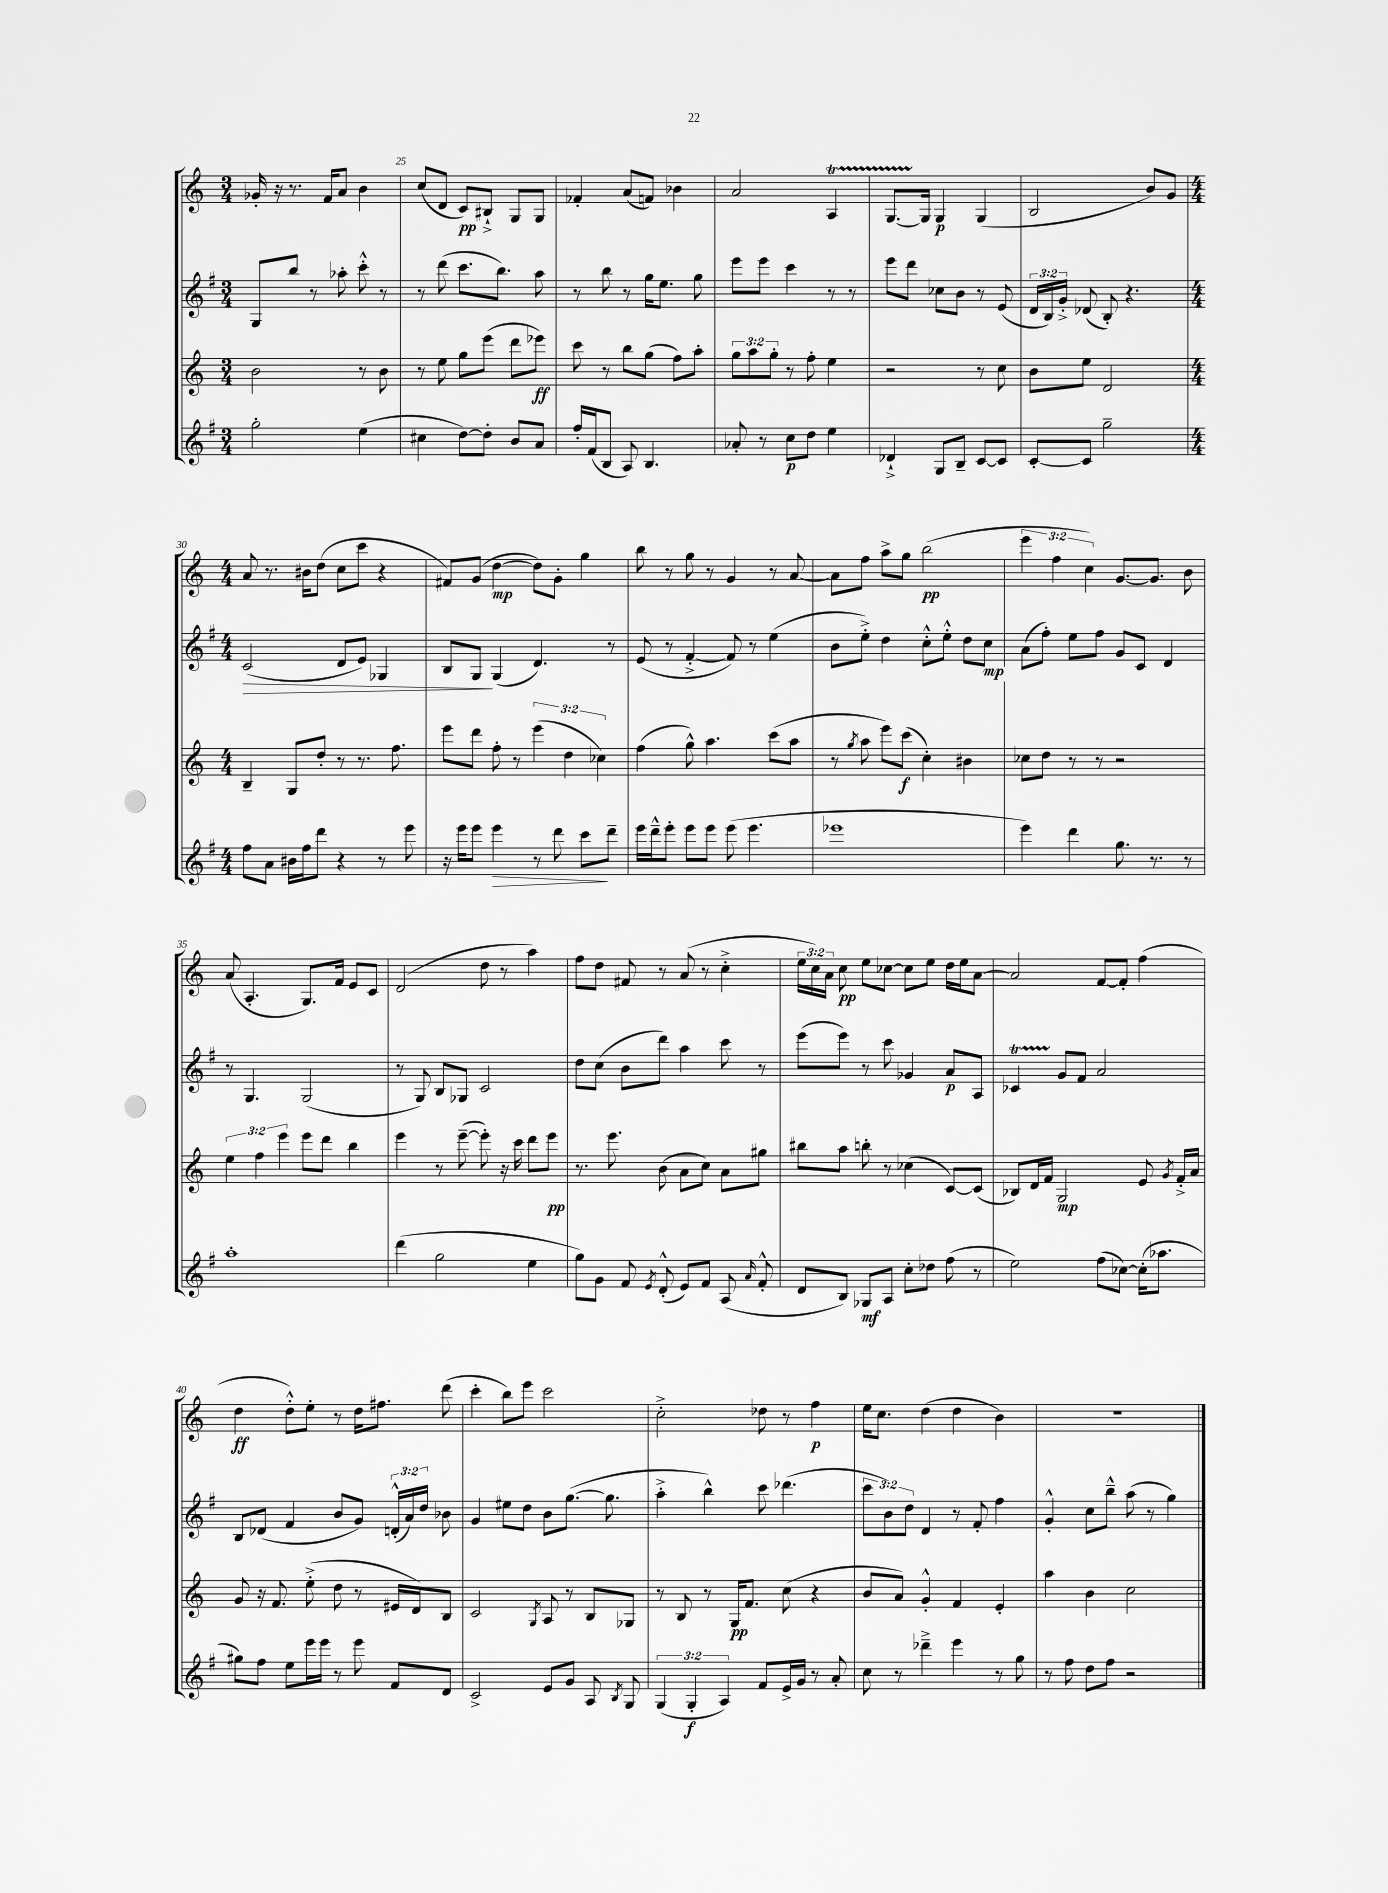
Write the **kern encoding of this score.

**kern	**dynam	**kern	**dynam	**kern	**dynam	**kern	**dynam
*part4	*part4	*part3	*part3	*part2	*part2	*part1	*part1
*staff4	*staff4	*staff3	*staff3	*staff2	*staff2	*staff1	*staff1
*clefG2	*	*clefG2	*	*clefG2	*	*clefG2	*
*k[f#]	*	*k[]	*	*k[f#]	*	*k[]	*
*M3/4	*	*M3/4	*	*M3/4	*	*M3/4	*
=24	=24	=24	=24	=24	=24	=24	=24
2gg'\	.	2b\	.	8G/L	.	16g-X'/	.
.	.	.	.	.	.	16r	.
.	.	.	.	8bb/J	.	8.r	.
.	.	.	.	8r	.	.	.
.	.	.	.	.	.	16f/KL	.
.	.	.	.	8aa-X'\	.	8a/J	.
(4ee\	.	8r	.	8ccc'^^\	.	4b\	.
.	.	8b\	.	8r	.	.	.
=25	=25	=25	=25	=25	=25	=25	=25
4cc#X\	.	8r	.	8r	.	(8cc/L	.
.	.	8ee\	.	(8ddd\	.	8d/J	.
[8dd\L)	.	8gg\L	.	8.ccc\L	.	8c/L)	pp
8dd'\J]	.	(8eee\J	.	.	.	8B#X`^/J	.
.	.	.	.	8.bb\J)	.	.	.
8b/L	.	8ddd\L	.	.	.	8G/L	.
8a/J	.	8eee-X\J)	ff	8aa\	.	8G/J	.
=26	=26	=26	=26	=26	=26	=26	=26
16ff#'/LL	.	8ccc\	.	8r	.	4f-X'/	.
(16f#/J	.	.	.	.	.	.	.
8B/J	.	8r	.	8bb\	.	.	.
8A/)	.	8bb\L	.	8r	.	(8a/L	.
4.B/	.	(8gg\J	.	16gg\KL	.	8fn/J)	.
.	.	.	.	8.ee\J	.	.	.
.	.	8ff\L)	.	.	.	4b-X\	.
.	.	8aa'\J	.	8gg\	.	.	.
=27	=27	=27	=27	=27	=27	=27	=27
8a-X'/	.	12gg\L	.	8eee\L	.	2a/	.
.	.	12aa\	.	.	.	.	.
8r	.	.	.	8eee\J	.	.	.
.	.	12gg'\J	.	.	.	.	.
8cc\L	p	8r	.	4ccc\	.	.	.
8dd\J	.	8ff'\	.	.	.	.	.
4ee\	.	4ee\	.	8r	.	4AT/	.
.	.	.	.	8r	.	.	.
=28	=28	=28	=28	=28	=28	=28	=28
4d-X`^/	.	2r	.	8eee\L	.	[8.GTTT/L	.
.	.	.	.	8ddd\J	.	.	.
.	.	.	.	.	.	16G/Jk]	.
8G/L	.	.	.	8cc-X\L	.	4G/	p
8B~/J	.	.	.	8b\J	.	.	.
[8c/L	.	8r	.	8r	.	(4G/	.
8c/J]	.	8cc\	.	(8e/	.	.	.
=29	=29	=29	=29	=29	=29	=29	=29
[8c'/L	.	8b\L	.	24d/LL	.	2B/	.
.	.	.	.	24B/)	.	.	.
.	.	.	.	24g'^/JJ	.	.	.
8c/J]	.	8ee\J	.	(8d-X/	.	.	.
2gg~\	.	2d/	.	8B'/)	.	.	.
.	.	.	.	4.r	.	.	.
.	.	.	.	.	.	8b/L)	.
.	.	.	.	.	.	8g/J	.
!!LO:LB:g=z
=30	=30	=30	=30	=30	=30	=30	=30
*M4/4	*	*M4/4	*	*M4/4	*	*M4/4	*
!	!	!	!	!	!LO:HP:b	!	!
8ff#\L	.	4B~/	.	(2c/	>	8a/	.
8a\J	.	.	.	.	.	8.r	.
16b#X\LL	.	8G/L	.	.	.	.	.
16ff#\J	.	.	.	.	.	16b#X\KL	.
8ddd\J	.	8dd'/J	.	.	.	(8dd\J	.
4r	.	8r	.	8d/L	.	8cc\L	.
.	.	8.r	.	8e/J)	.	8ccc\J	.
8r	.	.	.	4G-X/	.	4r	.
.	.	8.ff\	.	.	.	.	.
8eee\	.	.	.	.	.	.	.
=31	=31	=31	=31	=31	=31	=31	=31
16r	.	8eee\L	.	8B/L	.	8f#X/L)	.
16eee\KL	.	.	.	.	.	.	.
8eee\J	.	8ddd\J	.	8G/J	.	(8g/J	.
!	!LO:HP:b	!	!	!	!	!	!
4eee\	>	8ff'\	.	(4G/	]	[4dd\	mp
.	.	8r	.	.	.	.	.
8r	.	(6eee\	.	4.d/)	.	8dd\L])	.
8ddd\	.	.	.	.	.	8g'\J	.
.	.	6dd\	.	.	.	.	.
8ccc\L	.	.	.	.	.	4gg\	.
.	.	6cc-X\)	.	.	.	.	.
8ddd~\J	]	.	.	8r	.	.	.
=32	=32	=32	=32	=32	=32	=32	=32
16eee\LL	.	(4ff\	.	(8e/	.	8bb\	.
16ddd~^^\J	.	.	.	.	.	.	.
8eee'\J	.	.	.	8r	.	8r	.
8eee\L	.	8gg^^\)	.	[4f#'^/	.	8gg\	.
8eee\J	.	4.aa\	.	.	.	8r	.
(8eee\	.	.	.	8f#/])	.	4g/	.
4.eee\	.	.	.	8r	.	.	.
.	.	(8ccc\L	.	(4ee\	.	8r	.
.	.	8aa\J	.	.	.	[8a/	.
=33	=33	=33	=33	=33	=33	=33	=33
1eee-X	.	8r	.	8b\L	.	8a\L]	.
.	.	8qgg/	.	.	.	.	.
.	.	8aa\	.	8ee'^\J)	.	8ff\J	.
.	.	8eee\L)	.	4dd\	.	8aa^\L	.
.	.	(8ccc\J	f	.	.	8gg\J	.
.	.	4cc'\)	.	8cc'^^\L	.	(2bb\	pp
.	.	.	.	8ee'^^\J	.	.	.
.	.	4b#X\	.	8dd\L	.	.	.
.	.	.	.	8cc\J	mp	.	.
=34	=34	=34	=34	=34	=34	=34	=34
4eee\)	.	8cc-X\L	.	(8a\L	.	6eee\	.
.	.	8dd\J	.	8ff#'\J)	.	.	.
.	.	.	.	.	.	6ff\	.
4ddd\	.	8r	.	8ee\L	.	.	.
.	.	.	.	.	.	6cc\)	.
.	.	8r	.	8ff#\J	.	.	.
8.gg\	.	2r	.	8g/L	.	[8.g/L	.
.	.	.	.	8c/J	.	.	.
8.r	.	.	.	.	.	8.g/J]	.
.	.	.	.	4d/	.	.	.
8r	.	.	.	.	.	8b\	.
!!LO:LB:g=z
=35	=35	=35	=35	=35	=35	=35	=35
1aa'	.	6ee\	.	8r	.	(8a/	.
.	.	.	.	4.G/	.	4.A'/	.
.	.	6ff\	.	.	.	.	.
.	.	6eee\	.	.	.	.	.
.	.	8eee\L	.	(2G/	.	8.G/L)	.
.	.	8ddd\J	.	.	.	.	.
.	.	.	.	.	.	16f/Jk	.
.	.	4bb\	.	.	.	8e/L	.
.	.	.	.	.	.	8c/J	.
=36	=36	=36	=36	=36	=36	=36	=36
(4ddd\	.	4eee\	.	8r	.	(2d/	.
.	.	.	.	8G/)	.	.	.
2gg\	.	8r	.	8B/L	.	.	.
.	.	([8eee~\	.	8G-X/J	.	.	.
.	.	8eee'\])	.	2c/	.	8dd\	.
.	.	16r	.	.	.	8r	.
.	.	16ccc\	.	.	.	.	.
4ee\	.	8ddd\L	.	.	.	4aa\)	.
.	.	8eee\J	pp	.	.	.	.
=37	=37	=37	=37	=37	=37	=37	=37
8gg\L)	.	8.r	.	8dd\L	.	8ff\L	.
8g\J	.	.	.	(8cc\J	.	8dd\J	.
.	.	8.eee\	.	.	.	.	.
8f#/	.	.	.	8b\L	.	8f#X/	.
8qe/	.	.	.	.	.	.	.
(8d'^^/	.	(8b\	.	8ddd\J)	.	8r	.
8e/L)	.	8a\L	.	4aa\	.	(8a/	.
8f#/J	.	8cc\J)	.	.	.	8r	.
(8A/	.	8a\L	.	8ccc\	.	4cc'^\	.
16qqa/	.	.	.	.	.	.	.
8f#'^^/	.	8gg#X\J	.	8r	.	.	.
=38	=38	=38	=38	=38	=38	=38	=38
8d/L	.	8bb#X\L	.	(8eee\L	.	24ee\LL	.
.	.	.	.	.	.	24cc\)	.
.	.	.	.	.	.	24a\JJ	.
8B/J)	.	8aa\J	.	8eee\J)	.	8cc\	pp
8G-X/L	mf	8bbn'\	.	8r	.	8ee\L	.
8A/J	.	8r	.	8ccc\	.	[8cc-X\J	.
8cc'\L	.	(4cc-X\	.	4g-X/	.	8cc-\L]	.
8dd-X\J	.	.	.	.	.	8ee\J	.
(8ff#\	.	[8c/L)	.	8a/L	p	16dd\LL	.
.	.	.	.	.	.	16ee\J	.
8r	.	(8c/J]	.	8A/J	.	[8a\J	.
=39	=39	=39	=39	=39	=39	=39	=39
2ee\)	.	8B-X/L)	.	4c-XT/	.	2a/]	.
.	.	16d/L	.	.	.	.	.
.	.	16f/JJ	.	.	.	.	.
.	.	2G/	mp	8g/L	.	.	.
.	.	.	.	8f#/J	.	.	.
(8ff#\L	.	.	.	2a/	.	[8f/L	.
[8cc-X\J)	.	.	.	.	.	8f'/J]	.
(16cc-'\KL]	.	8e/	.	.	.	(4ff\	.
8.aa-X\J	.	.	.	.	.	.	.
.	.	8qg/	.	.	.	.	.
.	.	16f'^/LL	.	.	.	.	.
.	.	16a/JJ	.	.	.	.	.
!!LO:LB:g=z
=40	=40	=40	=40	=40	=40	=40	=40
8gg#X\L)	.	8g/	.	8B/L	.	4dd\	ff
8ff#\J	.	16r	.	(8d-X/J	.	.	.
.	.	8.f/	.	.	.	.	.
8ee\L	.	.	.	4f#/	.	8dd'^^\L)	.
16eee\L	.	(8ee'^\	.	.	.	8ee'\J	.
16eee\JJ	.	.	.	.	.	.	.
8r	.	8dd\	.	8b/L	.	8r	.
8eee\	.	8r	.	8g/J)	.	16dd\KL	.
.	.	.	.	.	.	8.ff#X\J	.
8f#/L	.	16e#X/LL	.	(24dn'^^/LL	.	.	.
.	.	.	.	24a/)	.	.	.
.	.	16d/J)	.	.	.	.	.
.	.	.	.	24dd/JJ	.	.	.
8d/J	.	8B/J	.	8b-X\	.	(8ddd\	.
=41	=41	=41	=41	=41	=41	=41	=41
2c^/	.	2c/	.	4g/	.	4ccc'\	.
.	.	.	.	8ee#X\L	.	8bb\L)	.
.	.	.	.	8dd\J	.	8eee\J	.
.	.	8qG/	.	.	.	.	.
8e/L	.	8A/	.	8b\L	.	2ccc\	.
8g/J	.	8r	.	([8.gg\J	.	.	.
8A/	.	8B/L	.	.	.	.	.
.	.	.	.	8.gg\]	.	.	.
8qB/	.	.	.	.	.	.	.
8G/	.	8G-X/J	.	.	.	.	.
=42	=42	=42	=42	=42	=42	=42	=42
(6G/	.	8r	.	4aa'^\	.	2cc'^\	.
.	.	8B/	.	.	.	.	.
6G'/	f	.	.	.	.	.	.
.	.	8r	.	4bb^^\)	.	.	.
6A/)	.	.	.	.	.	.	.
.	.	16G/KL	pp	.	.	.	.
.	.	8.f/J	.	.	.	.	.
8f#/L	.	.	.	8ccc\	.	8dd-X\	.
16e^/L	.	(8cc\	.	(4.ddd-X\	.	8r	.
16g/JJ	.	.	.	.	.	.	.
8r	.	4r	.	.	.	4ff\	p
8a'/	.	.	.	.	.	.	.
=43	=43	=43	=43	=43	=43	=43	=43
8cc\	.	8b/L	.	12ccc\L	.	16ee\KL	.
.	.	.	.	.	.	8.cc\J	.
.	.	.	.	12b\)	.	.	.
8r	.	8a/J)	.	.	.	.	.
.	.	.	.	12dd\J	.	.	.
4ddd-X~^\	.	4g'^^/	.	4d/	.	(4dd\	.
4eee\	.	4f/	.	8r	.	4dd\	.
.	.	.	.	8f#'/	.	.	.
8r	.	4e'/	.	4ff#\	.	4b\)	.
8gg\	.	.	.	.	.	.	.
=44	=44	=44	=44	=44	=44	=44	=44
8r	.	4aa\	.	4g'^^/	.	1r	.
8ff#\	.	.	.	.	.	.	.
8dd\L	.	4b\	.	8cc\L	.	.	.
8ff#\J	.	.	.	8bb~^^\J	.	.	.
2r	.	2cc\	.	(8aa\	.	.	.
.	.	.	.	8r	.	.	.
.	.	.	.	4gg\)	.	.	.
==	==	==	==	==	==	==	==
*-	*-	*-	*-	*-	*-	*-	*-
